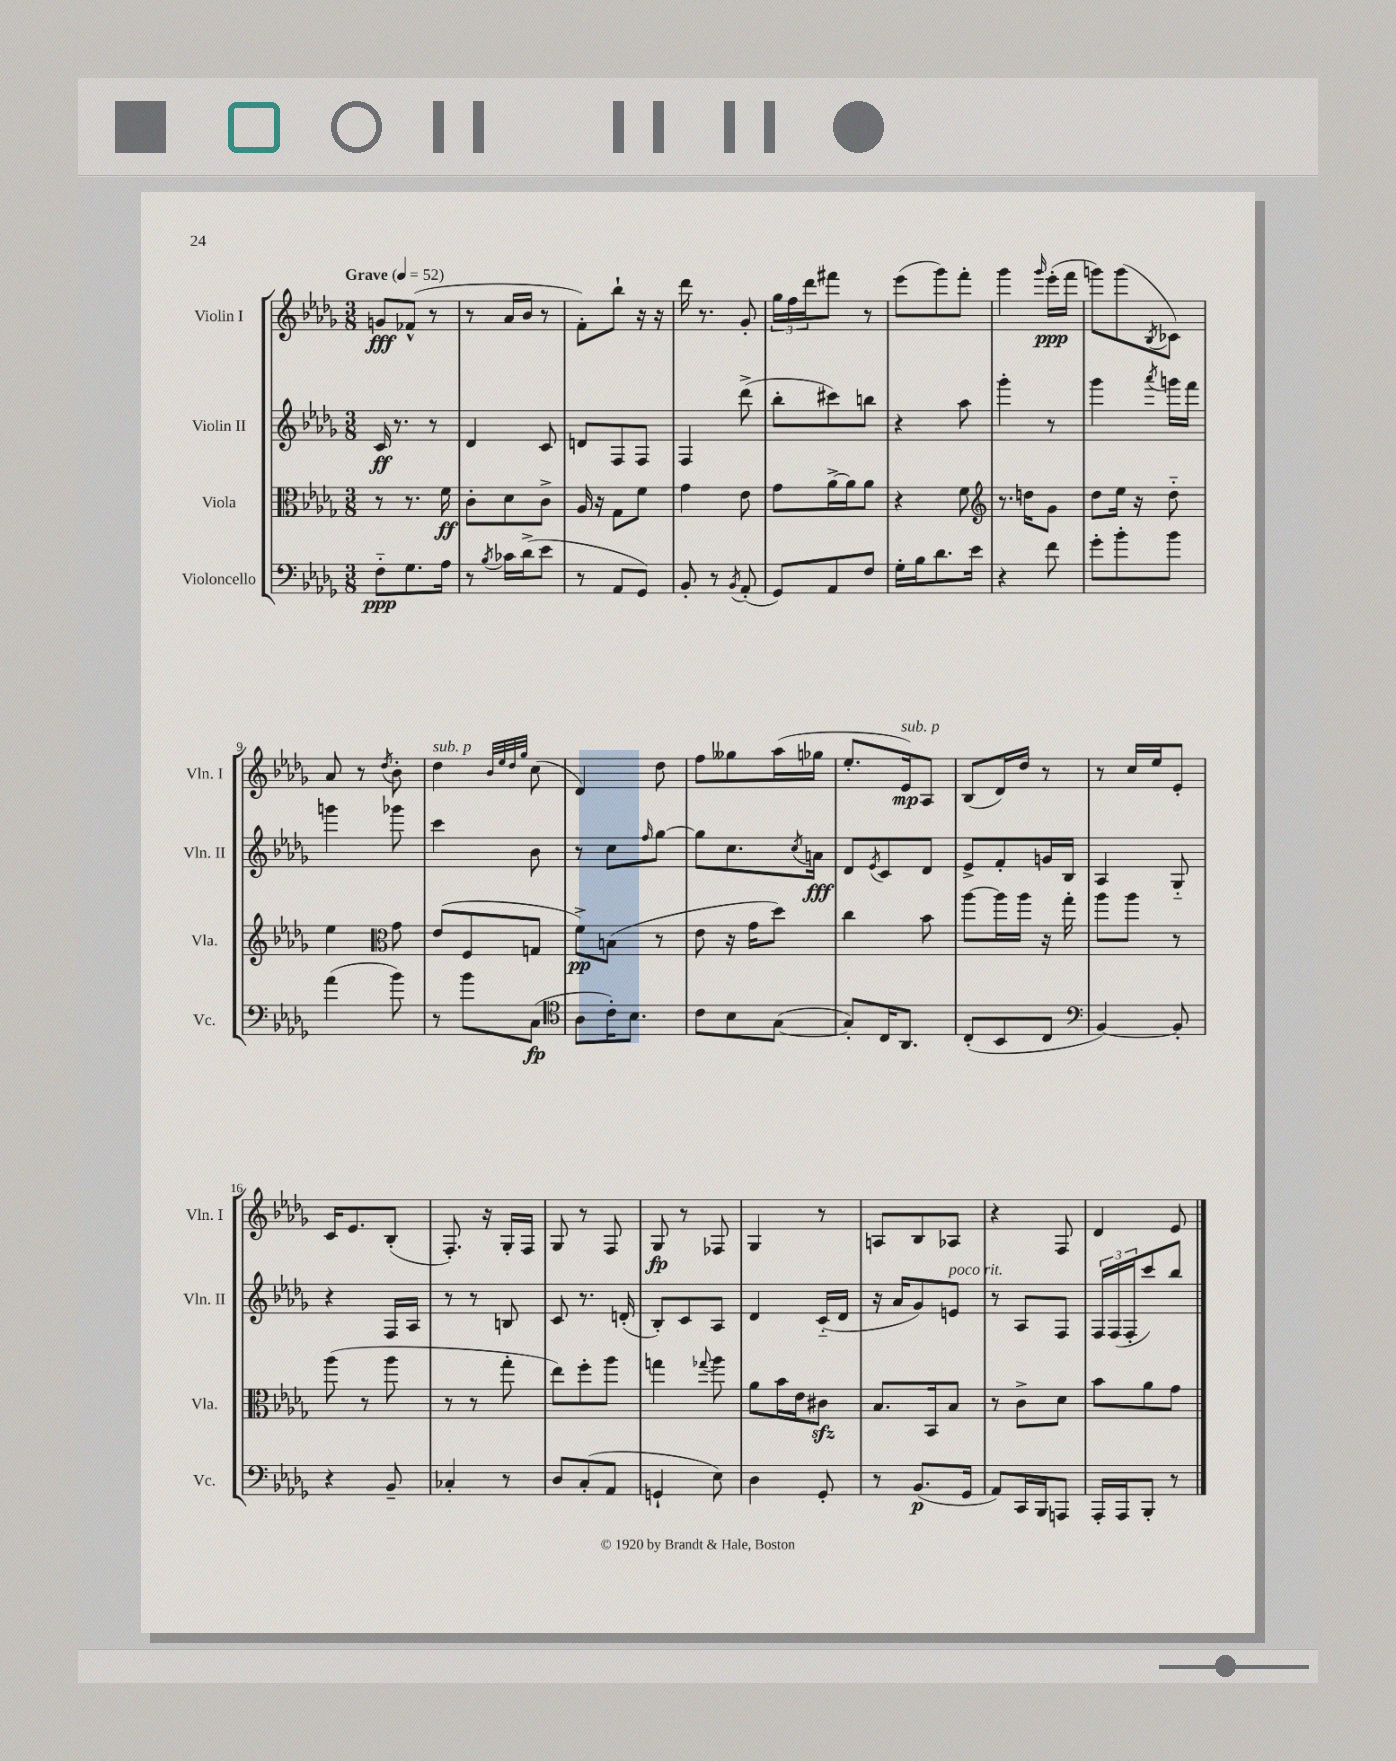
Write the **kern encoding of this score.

**kern	**kern	**kern	**kern
*staff4	*staff3	*staff2	*staff1
*clefF4	*clefC3	*clefG2	*clefG2
*k[b-e-a-d-g-]	*k[b-e-a-d-g-]	*k[b-e-a-d-g-]	*k[b-e-a-d-g-]
*M3/8	*M3/8	*M3/8	*M3/8
*MM52	*MM52	*MM52	*MM52
8F'~	8r	16c	8g
.	.	8.r	.
8.G-	8.r	.	(8f-^^
.	.	8r	8r
16A-	16f	.	.
=	=	=	=
8r	8c'	4d-	8r
8qB-	.	.	.
16c-	8d-	.	16a-
(16d-^	.	.	16b-
8e-	8c^	8c	8r
=	=	=	=
8r	16A-	8d	8f')
.	16r	.	.
8AA-	8G-	8F	8bb-`
8GG-)	8f	8F	16r
.	.	.	16r
=	=	=	=
8BB-'	4g-	4F	16ddd-
.	.	.	8.r
8r	.	.	.
8qBB-	.	.	.
(8AA-'	8e-	(8ddd-^	8g-'
=	=	=	=
8GG-)	8g-	8bb-'	24gg-
.	.	.	24ff
.	.	.	24ddd-
8AA-	[16a-^	8ccc#)	8fff#
.	16a-]	.	.
8F	8a-	8bb	8r
=	=	=	=
16G-'	4r	4r	(8eee-
16B-	.	.	.
8.d-	.	.	8ggg-)
.	8f	8aa-	8fff'
16e-	.	.	.
=	=	=	=
*	*clefG2	*	*
4r	8.r	4ggg-'	4ggg-
.	16dd	.	.
.	.	.	16qqggg-
8f	8g-	8r	(16eee-'
.	.	.	16fff
=	=	=	=
8g-'	8dd-	4ggg-	8ggg)
8b-'	16ee-	.	(8ggg
.	16r	.	.
.	.	8qaaa-	8qB-
8b-	8dd-'~	16ggg	8c-)
.	.	16fff	.
=	=	=	=
(4a-	4ee-	4ggg	8a-
.	.	.	8r
*	*clefC3	*	*
.	.	.	8qdd-
8b-)	8g-	8ggg-	8b-'
=	=	=	=
8r	(8e-	4ccc	4dd-
8b-	8F	.	.
.	.	.	32qqb-
.	.	.	32qqee-
.	.	.	32qqdd-
.	.	.	32qqgg-
(8C	8G	8b-	(8cc
=	=	=	=
*clefC4	*	*	*
8A-	8f^)	8r	4d-)
16c')	(8B	8cc	.
8.B-	.	.	.
.	.	16qqff	.
.	8r	[8gg-	8dd-
=	=	=	=
8c	8e-	8gg-]	8ff
8B-	16r	8.cc	8gg--
.	16g-	.	.
([8G-	8dd-)	.	(16aa-
.	.	8qcc	.
.	.	16a	16gg-
=	=	=	=
8G-'])	4cc	8d-	8.ee-'
.	.	8qe-	.
16C	.	8c	.
8.AA-	.	.	16e-)
.	8b-	8d-	8A-
=	=	=	=
(8C'	[8aa-	8e-^	(8B-
8BB-	16aa-]	8f'	16d-)
.	16aa-	.	16dd-
8C	16r	16g	8r
.	16gg-'	16B-	.
=	=	=	=
*clefF4	*	*	*
[4BB-)	8aa-	4A-	8r
.	8aa-	.	16cc
.	.	.	16ee-
8BB-']	8r	8G-'~	8e-'
=	=	=	=
4r	(8aa-	4r	16c
.	.	.	8.e-
.	8r	.	.
8BB-~	8aa-	16F	(8B-'
.	.	16A-	.
=	=	=	=
4C-'	8r	8r	8.F')
.	8r	8r	.
.	.	.	16r
8r	8gg-'	8B	16G-'
.	.	.	16F
=	=	=	=
8D-	8ee-)	8c	8G-
(8C'	8ff'	8.r	8r
8AA-	8aa-	.	8F
.	.	(16d'	.
=	=	=	=
4GG`	4gg	8B-')	8G-
.	.	8c	8r
.	8qqgg-	.	.
8E-)	8aa-	8A-	8F-
=	=	=	=
4D-	8a-	4d-	4G-
.	16b-	.	.
.	16e-	.	.
8GG-'	8c#	(16c'~	8r
.	.	16d-	.
=	=	=	=
8r	8.B-	16r	8A
.	.	16a-	.
(8.BB-	.	8g-)	8B-
.	16BB-	.	.
.	8B-	8e	8A-
16GG-	.	.	.
=	=	=	=
8AA-)	8r	8r	4r
16CC	8c^	8A-	.
16BBB-	.	.	.
8AAA	8d-	8F	8F
=	=	=	=
16AAA-'	8b-	24F	4d-
.	.	(24F	.
16AAA-	.	.	.
.	.	24F'	.
8BBB-'	8a-	8ccc)	.
8r	8g-	8bb-	8e-
==	==	==	==
*-	*-	*-	*-
